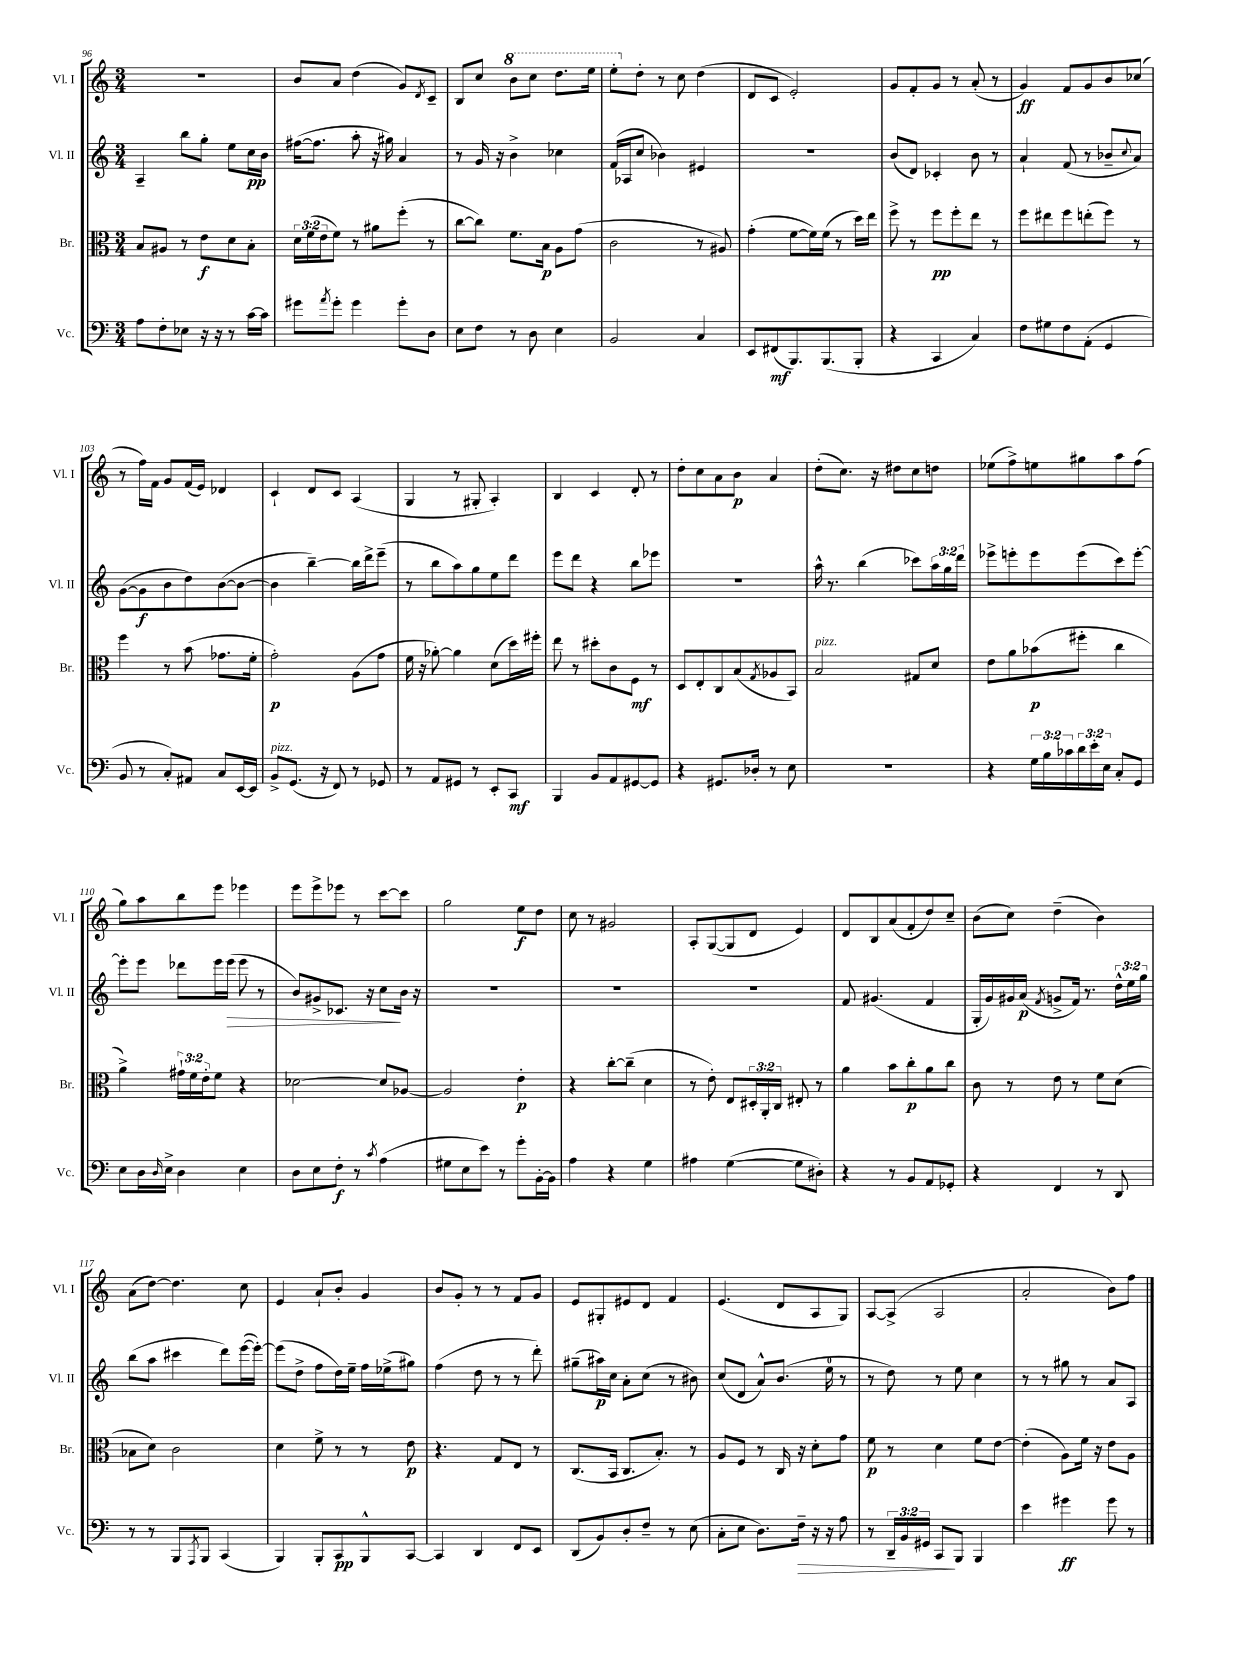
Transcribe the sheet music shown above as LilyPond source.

<<
\new StaffGroup <<
\new Staff = "s0" \with { instrumentName = "Vl. I" shortInstrumentName = "Vl. I" } {
    \clef treble \key c \major \numericTimeSignature \time 3/4
    R2. |
    b'8 a'8 d''4( g'8) \acciaccatura { d'8 } c'8-- |
    b8 c''8 \ottava #1 b''8 c'''8 d'''8. e'''16 |
    e'''8-. \ottava #0 d''8-. r8 c''8 d''4( |
    d'8 c'8 e'2-.) |
    g'8 f'8-. g'8 r8 a'8-.( r8 |
    g'4\ff) f'8 g'8 b'8 ces''8( |
    r8 f''16) f'16 g'8 f'16( e'16) des'4 |
    c'4-! d'8 c'8 a4( |
    g4 r8 gis8-. a4-.) |
    b4 c'4 d'8-. r8 |
    d''8-. c''8 a'8 b'8\p a'4 |
    d''8-.( c''8.) r16 dis''8 c''8 d''8 |
    ees''8( f''8->) e''8 gis''8 a''8 f''8( |
    g''8) a''8 b''8 e'''8 ees'''4 |
    e'''8 e'''8-> ees'''8 r8 c'''8~ c'''8 |
    g''2 e''8\f d''8 |
    c''8 r8 gis'2 |
    a8-. g8~( g8 d'8 e'4) |
    d'8 b8 a'8( f'8-. d''8) c''8-- |
    b'8( c''8) d''4--( b'4) |
    a'8( d''8~) d''4. c''8 |
    e'4 a'8-! b'8-. g'4 |
    b'8 g'8-. r8 r8 f'8 g'8 |
    e'8 gis8-. eis'8 d'8 f'4 |
    e'4.( d'8 a8 g8) |
    a8~ a8->( a2 |
    a'2-. b'8) f''8 \bar "|." |
}
\new Staff = "s1" \with { instrumentName = "Vl. II" shortInstrumentName = "Vl. II" } {
    \clef treble \key c \major \numericTimeSignature \time 3/4 \override Staff.TupletNumber.text = #tuplet-number::calc-fraction-text
    a4-- b''8 g''8-. e''8 c''16\pp b'16 |
    fis''16~( fis''8. a''8-. r16 gis''16) a'4 |
    r8 g'16 r16 b'4-> ces''4 |
    f'16( aes16 c''8 bes'4) eis'4 |
    R2. |
    b'8( d'8) ces'4-. b'8 r8 |
    a'4-! f'8( r8 bes'8-- \appoggiatura { c''8 } a'8) |
    g'8~( g'8\f b'8 d''8) b'8~( b'8~ |
    b'4 b''4~--) b''16 d'''16-> e'''8--( |
    r8 b''8 a''8) g''8 e''8 d'''8 |
    e'''8 d'''8 r4 b''8 ees'''8 |
    R2. |
    a''16-^ r8. b''4( ces'''8) \tuplet 3/2 { a''16 g''16 d'''16 } |
    ees'''8-> e'''8-. e'''8 e'''8( c'''8) e'''8~-. |
    e'''8-. e'''8 des'''8 e'''16 e'''16\>( e'''8 r8 |
    b'8) gis'8-> ces'8. r16 c''8\! b'16 r16 |
    R2. |
    R2. |
    R2. |
    f'8 gis'4.( f'4 |
    g16-. g'16) gis'16 a'16\p( \acciaccatura { f'8 } g'8-> f'16) r8. \tuplet 3/2 { d''16-^ e''16 g''16 } |
    b''8( a''8 cis'''4 d'''8) e'''16~( e'''16~-.) |
    e'''8( d''8-> f''8 d''16) e''16-- f''16 ees''16->( gis''8) |
    f''4( d''8 r8 r8 d'''8-.) |
    gis''8--( ais''16\p) c''16 a'8-. c''8( r8 bis'8) |
    c''8( d'8 a'8-^) b'8.( e''16-0 r8 |
    r8 d''8) r8 e''8 c''4 |
    r8 r8 gis''8 r8 a'8 a8 \bar "|." |
}
\new Staff = "s2" \with { instrumentName = "Br." shortInstrumentName = "Br." } {
    \clef alto \key c \major \numericTimeSignature \time 3/4 \override Staff.TupletNumber.text = #tuplet-number::calc-fraction-text
    b8 ais8 r8 e'8\f d'8 b8-. |
    \tuplet 3/2 { d'16 f'16( e'16 } f'8) r8 ais'8 f''8-.( r8 |
    c''8~ c''8) f'8. b16\p a8 g'8( |
    c'2 r8 ais8) |
    g'4-.( f'8~ f'16) f'16( r8 d''16) e''16 |
    f''8-> r8 f''8\pp f''8-. e''8 r8 |
    f''8 eis''8 f''8 e''8-.( f''8) r8 |
    f''4 r8 b'8( ges'8. f'16-. |
    g'2-.\p) a8( g'8 |
    f'16 r16 aes'8~-.) aes'4 d'8( d''16) fis''16-. |
    e''8 r8 dis''8-. c'8 f8\mf r8 |
    d8 e8-. c8 b8( \acciaccatura { g8 } aes8 b,8) |
    b2^\markup { \italic "pizz." } gis8 d'8 |
    e'8 a'8 bes'8\p( fis''8-. c''4 |
    a'4->) \tuplet 3/2 { gis'16-! f'16 e'16-. } f'8 r4 |
    des'2~ des'8 aes8~ |
    aes2 e'4-.\p |
    r4 c''8~-. c''8--( d'4 |
    r8 e'8-.) e8 \tuplet 3/2 { dis16-. a,16-. c16 } eis8-. r8 |
    a'4 b'8 c''8-.\p a'8 c''8 |
    c'8 r8 e'8 r8 f'8 d'8( |
    bes8 d'8) c'2 |
    d'4 f'8-> r8 r8 e'8\p |
    r4. g8 e8 r8 |
    c8.( b,16 c8. b8.-.) r8 |
    a8 f8 r8 c16 r16 d'8-. g'8 |
    f'8\p r8 d'4 f'8 e'8~ |
    e'4-.( a8) f'16 r16 e'8 a8 \bar "|." |
}
\new Staff = "s3" \with { instrumentName = "Vc." shortInstrumentName = "Vc." } {
    \clef bass \key c \major \numericTimeSignature \time 3/4 \override Staff.TupletNumber.text = #tuplet-number::calc-fraction-text
    a8 f8-. ees8 r16 r16 r8 c'16~ c'16 |
    gis'8 \acciaccatura { a'8 } gis'8-. gis'4 gis'8-. d8 |
    e8 f8 r8 d8 e4 |
    b,2 c4 |
    e,8 fis,8\mf( b,,8.) b,,8.( b,,8-. |
    r4 c,4 c4) |
    f8 gis8 f8 a,8-.( g,4 |
    b,8 r8 c8-.) ais,8 c8 e,16~ e,16 |
    b,8->^\markup { \italic "pizz." } g,8.( r16 f,8) r8 ges,8 |
    r8 a,8 gis,8 r8 e,8-. c,8\mf |
    b,,4 b,8 a,8 gis,8~ gis,8 |
    r4 gis,8. des16-. r8 e8 |
    r2. |
    r4 \tuplet 3/2 { g16 b16 ces'16 } \tuplet 3/2 { d'16 e'16-. e16 } c8-. g,8 |
    e8 d16 \grace { d16 } e16-> d4 e4 |
    d8 e8 f8-.\f r8 \acciaccatura { c'8 } a4( |
    gis8 e8 e'8) r8 g'8-. b,16~-. b,16 |
    a4 r4 g4 |
    ais4 g4~( g8 dis8-.) |
    r4 r8 b,8 a,8 ges,8-. |
    r4 f,4 r8 d,8 |
    r8 r8 b,,8 \acciaccatura { a,,8 } b,,8 c,4( |
    b,,4) b,,8-. c,8\pp b,,8-^ c,8~ |
    c,4 d,4 f,8 e,8 |
    d,8( b,8) d8-. f8-- r8 e8( |
    c8-. e8 d8.) f16--\> r16 r16 a8 |
    r8 \tuplet 3/2 { d,16-- b,16 gis,16 } c,8\! b,,8 b,,4 |
    e'4 gis'4\ff gis'8 r8 \bar "|." |
}
>>
>>
\layout { \context { \Score currentBarNumber = #96 } }
